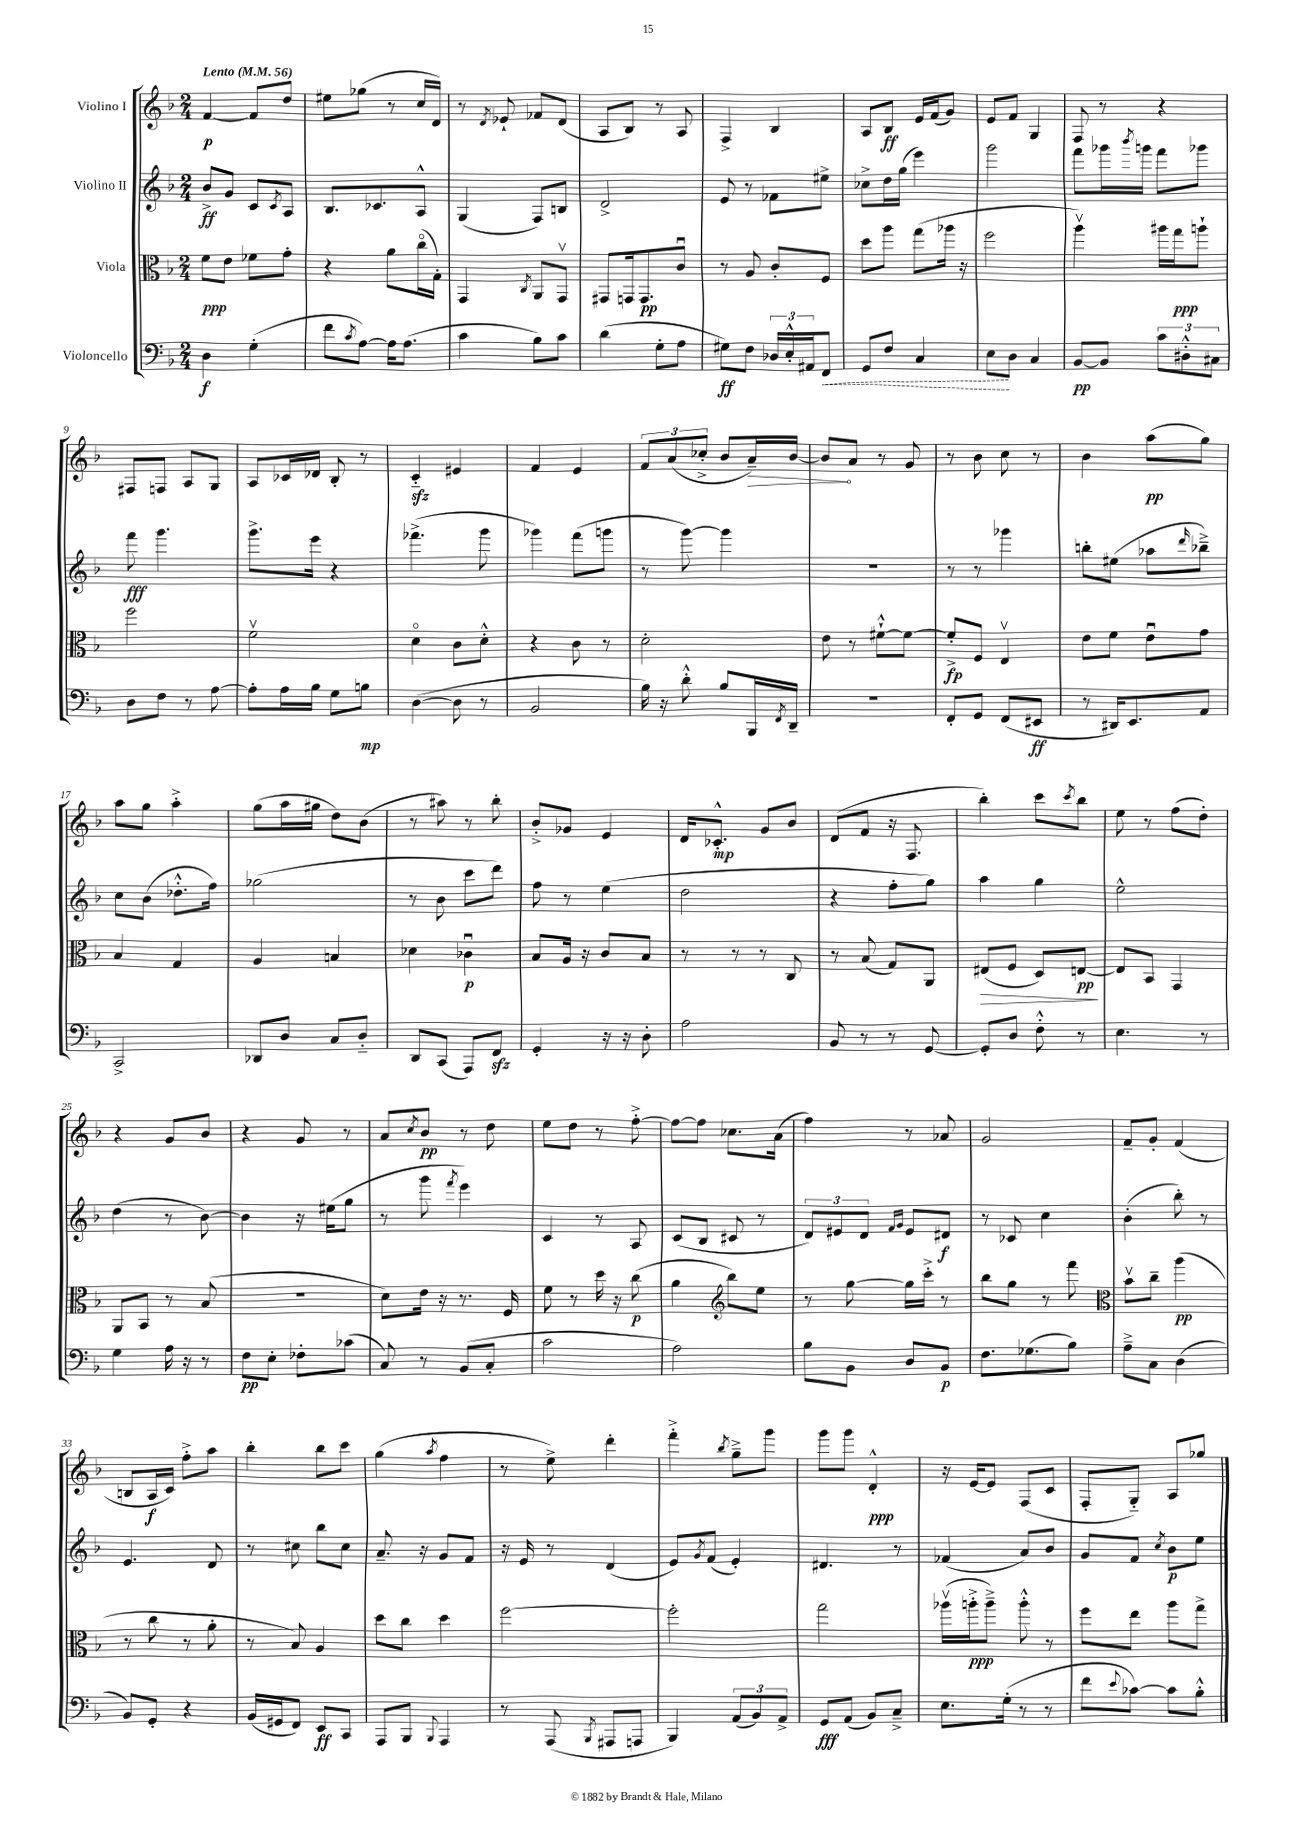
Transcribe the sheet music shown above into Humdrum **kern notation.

**kern	**kern	**kern	**kern
*staff4	*staff3	*staff2	*staff1
*clefF4	*clefC3	*clefG2	*clefG2
*k[b-]	*k[b-]	*k[b-]	*k[b-]
*M2/4	*M2/4	*M2/4	*M2/4
*MM56	*MM56	*MM56	*MM56
4D	8f	8b-^	[4f
.	8e	8g	.
(4G'	8f-	8c	8f]
.	.	8qc	.
.	8g'	8A	8dd
=	=	=	=
8f	4r	8.B-	8ee#
8qc	.	.	.
[8A)	.	.	(8gg-
.	.	8.c-	.
16A]	8a	.	8r
(8.A	.	.	.
.	(16cco	8A^^	16cc
.	16G')	.	16d)
=	=	=	=
4c	4GG	(4G	8r
.	.	.	8qd
.	.	.	8e-`
.	8qC	.	.
8B-)	8AA	8F)	8f-
8c	8GGv	8B	(8d
=	=	=	=
(4d	8GG#	2d^	8A
.	16GG	.	8B-)
.	8.GG	.	.
8G'	.	.	8r
8A	8cu	.	8A
=	=	=	=
8G#)	8r	8e	4F^
8F	8A	8r	.
24D-	8c'	8f-	4B-
24E'^^	.	.	.
24AA#	.	.	.
8FF	8F	8ee#^	.
=	=	=	=
8GG	8dd	8cc-^	8A
8F	8aa	16dd	8B-
.	.	(16gg	.
4C	(8gg	4eee)	16e
.	.	.	(16f
.	16aa-	.	8g)
.	16r	.	.
=	=	=	=
8E	2ff	2ggg	8e
8D	.	.	8f
4C	.	.	4G
=	=	=	=
[8BB-	4aav)	8fff	8F
8BB-]	.	16ggg-	8r
.	.	8qbbb-	.
.	.	16ggg	.
12c	16aa#	8fff	4r
.	16gg	.	.
12D#'^^	.	.	.
.	8aa`	8ggg-	.
12C#	.	.	.
=	=	=	=
8D	2ff	8fff	8F#
8F	.	4.ggg	8F
8r	.	.	8A
[8A	.	.	8G
=	=	=	=
8A']	2fv	8.ggg^	8A
16A	.	.	16c-
16B-	.	16eee	16d-
8G	.	4r	8B-'
8B	.	.	8r
=	=	=	=
([4D	4do	(4.fff-^	4c'~
8D]	8c	.	4e#
8r	8d'^^	8ggg	.
=	=	=	=
2BB-	4r	4ggg-)	4f
.	8c	(8fff	4e
.	8r	8ggg	.
=	=	=	=
16B-)	2d'	8r	12f
16r	.	.	.
.	.	.	(12a
8d'^^	.	[8ggg)	.
.	.	.	12cc-'^
8B-	.	4ggg]	8b-
16BBB-	.	.	16a~)
8qFF	.	.	.
16DD~	.	.	[16b-
=	=	=	=
2r	8e	2r	8b-]
.	8r	.	8a
.	[8f#`^^	.	8r
.	8f#_	.	8g
=	=	=	=
8FF'	8f#'^]	8r	8r
8GG	8F	8r	8b-
(8FF	4Ev	4ggg-	8cc
8EE#	.	.	8r
=	=	=	=
8r	8e	8bb'	4b-
16DD#)	8f	(8ee#	.
8.EE	.	.	.
.	8eu	8aa-	(8aa
.	.	16qqddd	.
8AA	8g	8bb-~^)	8gg)
=	=	=	=
2CC^	4B-	8cc	8aa
.	.	(8b-	8gg
.	4G	8.dd-'^^	4aa'^
.	.	16ff)	.
=	=	=	=
8DD-	4A	(2gg-	(8gg
8D	.	.	16aa
.	.	.	16gg#
8C	4B	.	8dd)
8D'~	.	.	(8b-
=	=	=	=
8DD	4d-	8r	8r
(8CC	.	8b-	8aa#)
8AAA)	4c-u	8ccc	8r
8FF	.	8ddd)	8bb-'
=	=	=	=
4GG'	8B-	8ff	8b-'^
.	16A	8r	8g-
.	16r	.	.
16r	8c	(4ee	4e
16r	.	.	.
8D'	8B-	.	.
=	=	=	=
2A	8r	2dd	16d
.	.	.	8.c-'^^
.	8r	.	.
.	8r	.	8g
.	8C	.	8b-
=	=	=	=
8BB-	8r	4r	(8d
8r	(8B-	.	8f
8r	8G)	8ff'	16r
.	.	.	8.F
[8GG	8AA	8gg)	.
=	=	=	=
8GG']	(8E#	4aa	4bb-')
8D	8F	.	.
8F'^^	8D)	4gg	8ccc
.	.	.	8qccc
8r	[8E	.	8bb-
=	=	=	=
4.E	8E]	2ee^^	8ee
.	8BB-	.	8r
.	4GG	.	(8ff
8r	.	.	8dd')
=	=	=	=
4G	8AA	(4dd	4r
.	8BB-	.	.
16A	8r	8r	8g
16r	.	.	.
8r	(8B-	[8b-)	8b-
=	=	=	=
8F	2r	4b-]	4r
8E'	.	.	.
8F-'	.	16r	8g
.	.	(16ee#	.
(8c-	.	8gg	8r
=	=	=	=
8C)	8d)	8r	8a
.	.	.	8qcc
8r	16e	8ggg	8b-
.	16r	.	.
.	.	8qfff	.
(8BB-	8.r	4eee)	8r
8C'	.	.	8dd
.	16F	.	.
=	=	=	=
2c	8f	4c	8ee
.	8r	.	8dd
.	16dd	8r	8r
.	16r	.	.
.	(8cc	8A	[8ff'^
=	=	=	=
2A)	4a	(8c	8ff_
.	.	8B-	8ff]
*	*clefG2	*	*
.	8bb-)	8c#	8.cc-
.	8ee	8r	.
.	.	.	(16a
=	=	=	=
8B-	8r	12d)	4ff)
.	.	12e#	.
8BB-	[8gg	.	.
.	.	12d	.
.	.	16qqf	.
.	.	16qqg	.
8D	16gg]	8e#	8r
.	16ccc'^	.	.
8BB-	8r	8d#	8a-
=	=	=	=
8.F	8bb-	8r	2g
.	8gg	8c-	.
(8.G-	.	.	.
.	8r	4cc	.
8B-)	8fff	.	.
=	=	=	=
*	*clefC3	*	*
8A~^	8b-v	(4b-'	8f~
8C	8cc~	.	8g'
(4D	(4aa	8bb-')	(4f
.	.	8r	.
=	=	=	=
8BB-)	8r	4.e	8B
8GG'	8cc	.	16A
.	.	.	16c)
4r	8r	.	8ff'^
.	8a'	8d	8aa
=	=	=	=
(16BB-	8r	8r	4bb-'
16GG#	.	.	.
8FF)	8B-)	8cc#	.
8EE	4A	8bb-	8bb-
8CC	.	8cc#	8ccc
=	=	=	=
8AAA	8dd	8.a~	(4gg
8BBB-	8cc	.	.
.	.	16r	.
8qqBBB-	.	.	8qaa
4AAA	4dd	8g	4ff
.	.	8f	.
=	=	=	=
8r	[2ff	16r	8r
.	.	16e	.
(8AAA	.	8r	8ee^)
8qBBB-	.	.	.
8AAA#	.	(4d	4ddd'
8AAA	.	.	.
=	=	=	=
4BBB-)	2ff']	8e)	4fff'^
.	.	8qg	.
.	.	(8f	.
.	.	.	8qbb-
(12AA	.	4e')	8gg~^
12BB-)	.	.	.
.	.	.	8ggg
12AA^	.	.	.
=	=	=	=
8GG	2gg	4.d#	8ggg
(8AA	.	.	8ggg
8BB-)	.	.	4d'^^
8C~^	.	8r	.
=	=	=	=
8.E	(16aa-v	(4f-	16r
.	16aa'^	.	[16e
.	8aa~^)	.	8e]
(16G'	.	.	.
8r	8aa'^^	8a)	(8F
8r	8r	8b-	8c
=	=	=	=
8f	8ff	8g	8F'
8qqe	.	.	.
[8c-)	8ee	8f	8G'~)
.	.	8qcc	.
8c-]	8aa	8b-	8A
8B-'^^	8gg^	8ee	8gg-
==	==	==	==
*-	*-	*-	*-
